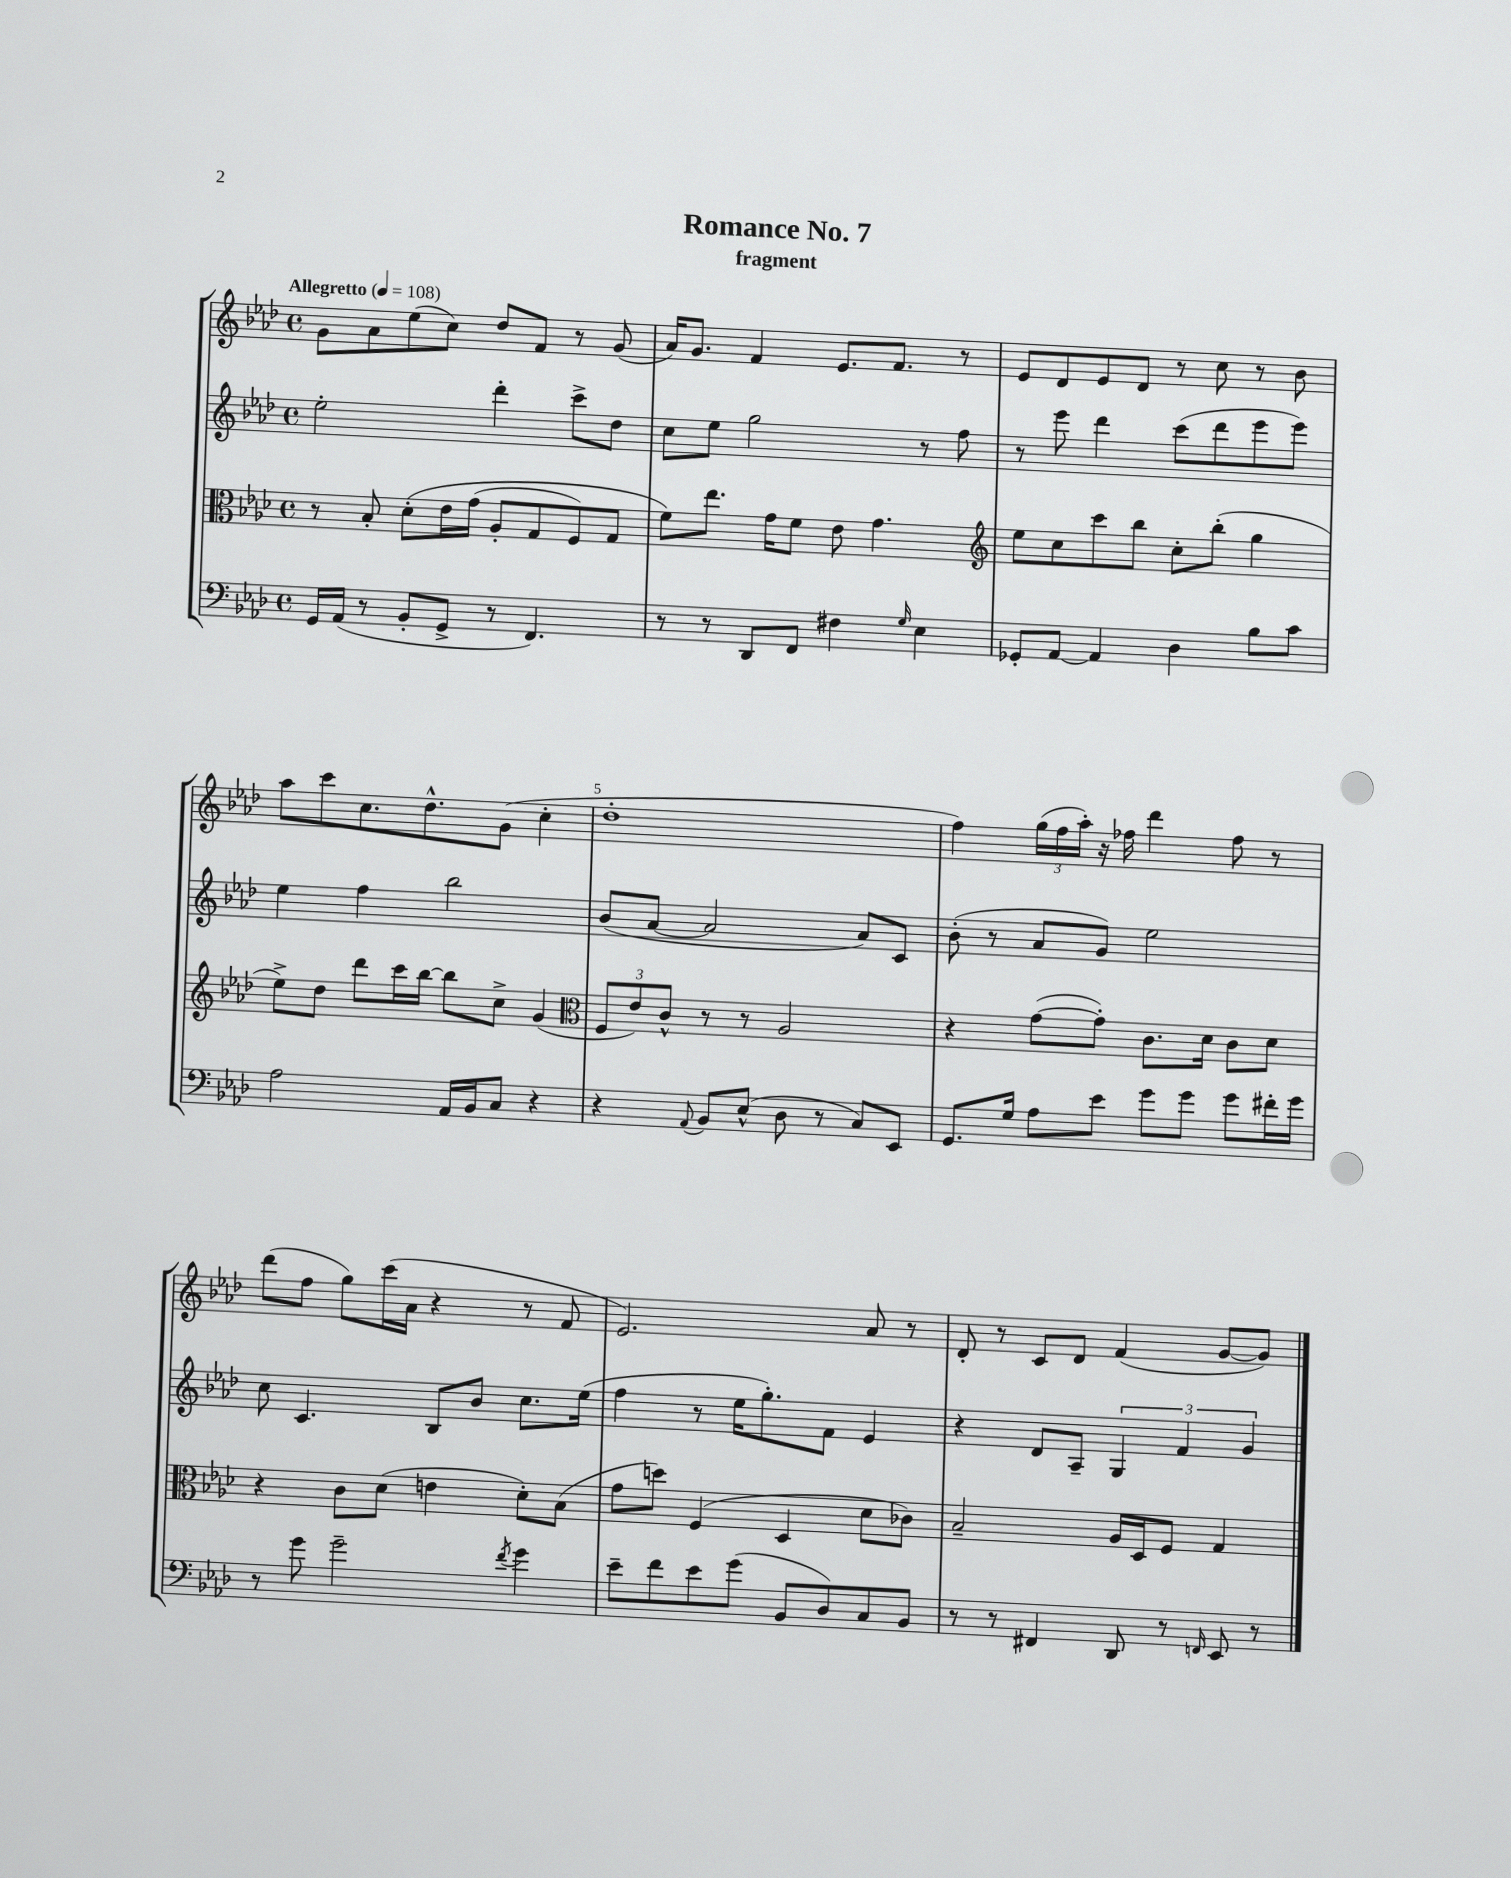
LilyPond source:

\header { title = "Romance No. 7" subtitle = "fragment" }
<<
\new StaffGroup <<
\new Staff = "s0" {
    \clef treble \key aes \major \defaultTimeSignature \time 4/4 \tempo "Allegretto" 4 = 108
    g'8 aes'8 ees''8( c''8) des''8 f'8 r8 g'8( |
    aes'16) g'8. f'4 ees'8. f'8. r8 |
    ees'8 des'8 ees'8 des'8 r8 c''8 r8 bes'8 |
    aes''8 c'''8 c''8. des''8.-^ g'8( c''4-. |
    des''1-. |
    f''4) \tuplet 3/2 { g''16( f''16 aes''16-.) } r16 fes''16 des'''4 fes''8 r8 |
    des'''8( f''8 g''8) c'''16( aes'16 r4 r8 f'8 |
    ees'2.) aes'8 r8 |
    des'8-. r8 c'8 des'8 f'4( g'8~ g'8) \bar "|." |
}
\new Staff = "s1" {
    \clef treble \key aes \major \defaultTimeSignature \time 4/4
    ees''2-. des'''4-. c'''8-> des''8 |
    c''8 ees''8 g''2 r8 f''8 |
    r8 ees'''8 des'''4 c'''8( des'''8 ees'''8 ees'''8) |
    ees''4 f''4 bes''2 |
    bes'8( aes'8~ aes'2 aes'8) c'8 |
    bes'8-.( r8 aes'8 g'8) ees''2 |
    c''8 c'4. bes8 bes'8 c''8. ees''16( |
    f''4 r8 ees''16 g''8.-.) f'8 ees'4 |
    r4 des'8 aes8-- \tuplet 3/2 { g4 f'4 g'4 } \bar "|." |
}
\new Staff = "s2" {
    \clef alto \key aes \major \defaultTimeSignature \time 4/4
    r8 bes8-. des'8-.\( ees'16 g'16( aes8-. g8 f8) g8 |
    f'8\) ees''8. g'16 f'8 ees'8 g'4. |
    \clef treble ees''8 c''8 c'''8 bes''8 c''8-. bes''8-.( g''4 |
    ees''8->) des''8 des'''8 c'''16 bes''16~ bes''8 c''8-> g'4( |
    \clef alto \tuplet 3/2 { f8 ees'8) c'8-^ } r8 r8 aes2 |
    r4 g'8~( g'8-.) c'8. des'16 c'8 des'8 |
    r4 c'8 des'8( e'4 des'8-.) bes8( |
    g'8 d''8) f4( des4 des'8 ces'8) |
    bes2-- aes16 des16 f8 g4 \bar "|." |
}
\new Staff = "s3" {
    \clef bass \key aes \major \defaultTimeSignature \time 4/4
    g,16 aes,16( r8 bes,8-. g,8-> r8 f,4.) |
    r8 r8 des,8 f,8 fis4 \grace { g16 } ees4 |
    ges,8-. aes,8~ aes,4 des4 bes8 c'8 |
    aes2 aes,16 bes,16 c8 r4 |
    r4 \appoggiatura { aes,8 } bes,8 ees8-^( des8 r8 c8) ees,8 |
    g,8. g16 aes8 ees'8 g'8 g'8 g'8 fis'16-. g'16 |
    r8 g'8 g'2-- \acciaccatura { f'8 } g'4 |
    ees'8-- f'8 ees'8 g'8( bes,8 des8) c8 bes,8 |
    r8 r8 fis,4 des,8 r8 \grace { f,16 } ees,8 r8 \bar "|." |
}
>>
>>
\layout { \context { \Score \override BarNumber.break-visibility = ##(#f #t #t) barNumberVisibility = #(every-nth-bar-number-visible 5) } }
